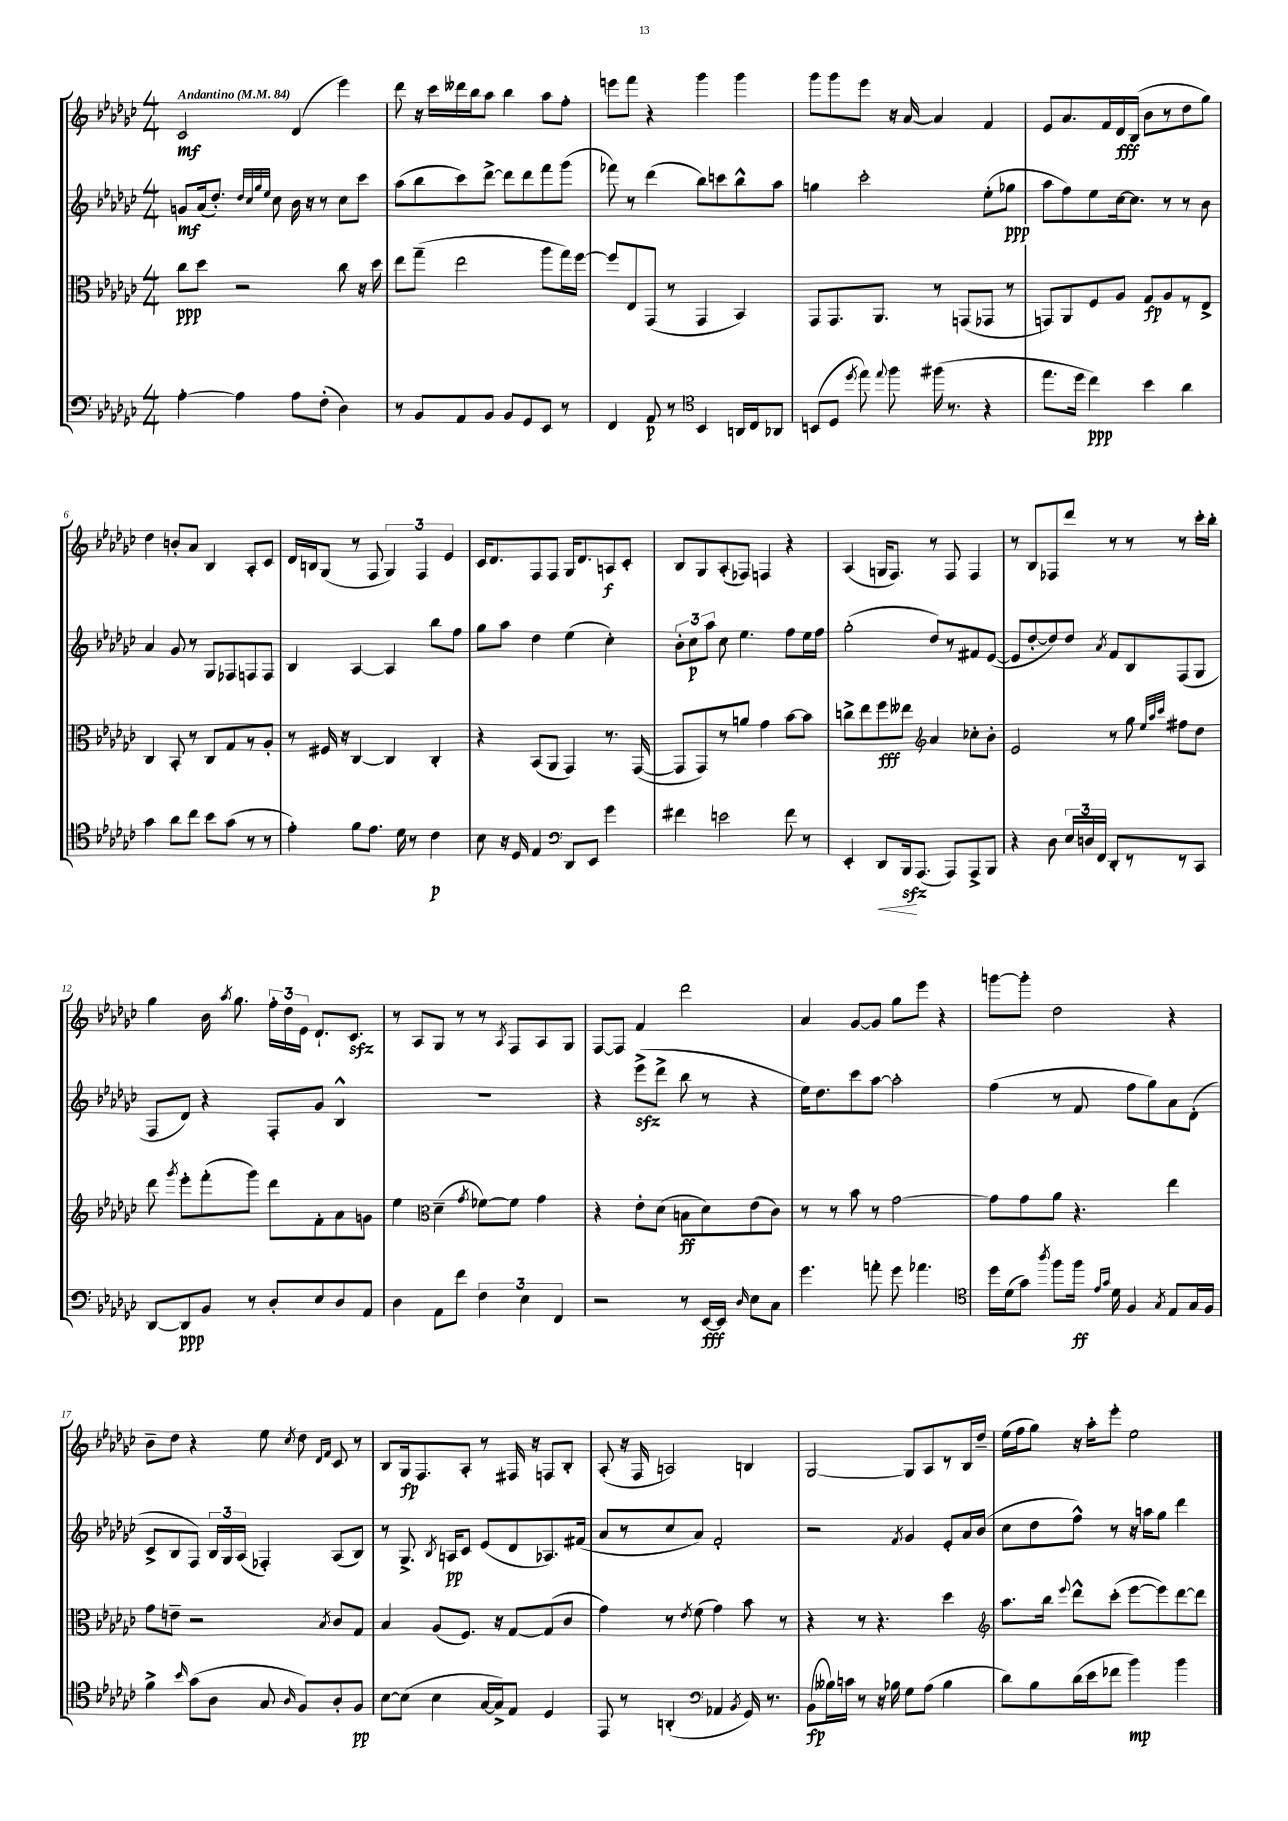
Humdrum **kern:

**kern	**dynam	**kern	**dynam	**kern	**dynam	**kern	**dynam
*part4	*part4	*part3	*part3	*part2	*part2	*part1	*part1
*staff4	*staff4	*staff3	*staff3	*staff2	*staff2	*staff1	*staff1
*clefF4	*	*clefC3	*	*clefG2	*	*clefG2	*
*k[b-e-a-d-g-c-]	*	*k[b-e-a-d-g-c-]	*	*k[b-e-a-d-g-c-]	*	*k[b-e-a-d-g-c-]	*
*M4/4	*	*M4/4	*	*M4/4	*	*M4/4	*
*MM84	*	*MM84	*	*MM84	*	*MM84	*
=1	=1	=1	=1	=1	=1	=1	=1
!	!	!	!	!	!	!LO:TX:a:B:t=Andantino	!
[4A-'\	.	8cc-\L	ppp	8gn/L	mf	2c-/	mf
.	.	8dd-\J	.	(16a-/k	.	.	.
.	.	.	.	8.dd-'/J)	.	.	.
4A-\]	.	2r	.	.	.	.	.
.	.	.	.	32qqdd-/LLL	.	.	.
.	.	.	.	32qqcc-/	.	.	.
.	.	.	.	32qqgg-/	.	.	.
.	.	.	.	32qqee-/JJJ	.	.	.
.	.	.	.	8cc-\	.	.	.
8A-\L	.	.	.	16b-\	.	(4d-/	.
.	.	.	.	16r	.	.	.
(8F'\J	.	.	.	8r	.	.	.
4D-\)	.	8cc-\	.	8cc-\L	.	4eee-\)	.
.	.	16r	.	8ccc-\J	.	.	.
.	.	16dd-\	.	.	.	.	.
=2	=2	=2	=2	=2	=2	=2	=2
8r	.	8ee-\L	.	(8aa-\L	.	8ddd-\	.
8BB-/L	.	(8gg-~\J	.	8bb-\	.	16r	.
.	.	.	.	.	.	16ccc-\LL	.
8AA-/	.	2ee-\	.	8ccc-\)	.	16ddd--X\	.
.	.	.	.	.	.	16bb-\J	.
8BB-/J	.	.	.	[8ddd-^\J	.	8aa-\J	.
8BB-/L	.	.	.	8ddd-\L]	.	4bb-\	.
8GG-/	.	.	.	8ddd-\	.	.	.
8EE-/J	.	8aa-\L	.	8fff\	.	8aa-\L	.
8r	.	16gg-\L)	.	(8ggg-\J	.	8ff'\J	.
.	.	[16ff\JJ	.	.	.	.	.
=3	=3	=3	=3	=3	=3	=3	=3
4FF/	.	8ff/L]	.	8fff-X\)	.	8eeen\L	.
.	.	8E-/	.	8r	.	8fff\J	.
8AA-/	p	(8GG-/J	.	(4ddd-\	.	4r	.
8r	.	8r	.	.	.	.	.
*clefC4	*	*	*	*	*	*	*
4BB-/	.	4GG-/	.	8bb-\L)	.	4ggg-\	.
.	.	.	.	8cccn\	.	.	.
16AAn/LL	.	4BB-/)	.	8bb-^^\	.	4ggg-\	.
16C-/J	.	.	.	.	.	.	.
8AA-X/J	.	.	.	8aa-\J	.	.	.
=4	=4	=4	=4	=4	=4	=4	=4
(8BBn/L	.	8GG-/L	.	4ggn\	.	8ggg-\L	.
8D-/J	.	8.GG-/	.	.	.	8ggg-\	.
8qdd-/	.	.	.	.	.	.	.
8ee-\)	.	.	.	2ccc-'\	.	8eee-\J	.
.	.	8.AA-/J	.	.	.	.	.
8qqee-/	.	.	.	.	.	.	.
8ff\	.	.	.	.	.	16r	.
.	.	.	.	.	.	[16a-/	.
(16ff#X\	.	8r	.	.	.	4a-/]	.
8.r	.	.	.	.	.	.	.
.	.	(8GGn/L	.	.	.	.	.
4r	.	8GG-X/J	.	(8ee-'\L	.	4f/	.
.	.	8r	.	8gg-X\J	ppp	.	.
=5	=5	=5	=5	=5	=5	=5	=5
8.ee-\L	.	8GGn/L)	.	8aa-\L	.	8e-/L	.
.	.	8AA-/	.	8ff\)	.	8.a-/	.
16dd-\Jk	.	.	.	.	.	.	.
4cc-\)	ppp	8F/	.	8ee-\	.	.	.
.	.	.	.	.	.	16f/L	.
.	.	8A-/J	.	[16cc-\k	.	16d-/	fff
.	.	.	.	8.cc-\J]	.	(16B-/JJ	.
4b-\	.	8G-/L	fp	.	.	8b-\L	.
.	.	8A-/	.	8r	.	8r	.
4a-\	.	8r	.	8r	.	8dd-\	.
.	.	8E-^/J	.	8b-\	.	8gg-\J)	.
!!LO:LB:g=z
=6	=6	=6	=6	=6	=6	=6	=6
4g-\	.	4C-/	.	4a-/	.	4dd-\	.
8a-\L	.	8BB-'/	.	8g-/	.	8bn'/L	.
8cc-\J	.	8r	.	8r	.	8a-/J	.
8b-\L	.	8C-/L	.	8G-/L	.	4B-/	.
(8g-\J	.	8G-/	.	8F-X/	.	.	.
8r	.	8r	.	8Fn/	.	8A-'/L	.
8r	.	8A-'/J	.	8F/J	.	8c-/J	.
=7	=7	=7	=7	=7	=7	=7	=7
4e-'\)	.	8r	.	4B-/	.	16d-/LL	.
.	.	.	.	.	.	16Bn/J	.
.	.	16F#X/	.	.	.	(8G-/J	.
.	.	16r	.	.	.	.	.
8f\L	.	[4C-/	.	[4A-/	.	8r	.
8.e-\J	.	.	.	.	.	8F/	.
.	.	4C-/]	.	4A-/]	.	6G-/)	.
16d-\	.	.	.	.	.	.	.
8r	.	.	.	.	.	.	.
.	.	.	.	.	.	6F/	.
4c-\	p	4C-'/	.	8bb-\L	.	.	.
.	.	.	.	.	.	6e-/	.
.	.	.	.	8ff\J	.	.	.
=8	=8	=8	=8	=8	=8	=8	=8
8B-\	.	4r	.	8gg-\L	.	16c-/KL	.
.	.	.	.	.	.	8.d-/	.
16r	.	.	.	8aa-\J	.	.	.
16D-/	.	.	.	.	.	.	.
4E-/	.	(8BB-/L	.	4dd-\	.	8F/	.
.	.	8AA-/J	.	.	.	8F/J	.
*clefF4	*	*	*	*	*	*	*
8DD-/L	.	4GG-/)	.	(4ee-\	.	16G-/KL	.
.	.	.	.	.	.	8.d-/	.
8EE-/J	.	.	.	.	.	.	.
4g-\	.	8.r	.	4cc-'\)	.	8An/	f
.	.	.	.	.	.	8c-'/J	.
.	.	([16GG-/	.	.	.	.	.
=9	=9	=9	=9	=9	=9	=9	=9
4f#X\	.	8GG-/L]	.	12b-'\L	.	8B-/L	.
.	.	.	.	12cc-\	p	.	.
.	.	8GG-/)	.	.	.	8G-/	.
.	.	.	.	12aa-\J	.	.	.
2en\	.	8r	.	8cc-\	.	(8A-'/	.
.	.	8an/J	.	4.ee-\	.	8F-X/J)	.
.	.	4g-\	.	.	.	4Fn/	.
8f#\	.	[8b-\L	.	8ff\L	.	4r	.
8r	.	8b-\J]	.	16ee-\L	.	.	.
.	.	.	.	16ff\JJ	.	.	.
=10	=10	=10	=10	=10	=10	=10	=10
4EE-'/	.	8ccn^\L	.	(2gg-'\	.	(4A-/	.
.	.	8ee-\	.	.	.	.	.
!	!LO:HP:b	!	!	!	!	!	!
8DD-/L	<	8ff\	fff	.	.	16Gn/KL	.
.	.	.	.	.	.	8.F/J)	.
16BBB-zz/k	.	8ee--X\J	.	.	.	.	.
(8.AAA-/J	[	.	.	.	.	.	.
*	*	*clefG2	*	*	*	*	*
.	.	4a-/	.	8dd-/L)	.	8r	.
8AAA-/L)	.	.	.	8r	.	8F/	.
8AAA-^/	.	8cc-X'\L	.	8f#X/	.	4F/	.
8BBB-/J	.	8b-'\J	.	([8e-/J	.	.	.
=11	=11	=11	=11	=11	=11	=11	=11
4r	.	2e-/	.	8e-/L]	.	8r	.
.	.	.	.	[8dd-'/	.	8B-/L	.
8D-\	.	.	.	8dd-/])	.	8F-X/	.
24E-/LL	.	.	.	8dd-/J	.	8ddd-/J	.
24Dn/	.	.	.	.	.	.	.
24FF/JJ	.	.	.	.	.	.	.
.	.	.	.	8qa-/	.	.	.
8DD-'/L	.	8r	.	8f/L	.	8r	.
8r	.	8gg-\	.	8B-/	.	8r	.
.	.	32qqee-/LLL	.	.	.	.	.
.	.	32qqaa-/	.	.	.	.	.
.	.	32qqccc-/JJJ	.	.	.	.	.
8r	.	8ff#X\L	.	(8F/	.	8r	.
8CC-/J	.	8dd-\J	.	8G-/J	.	16ccc-'\LL	.
.	.	.	.	.	.	16bb-'\JJ	.
!!LO:LB:g=z
=12	=12	=12	=12	=12	=12	=12	=12
[8DD-/L	.	8ddd-\	.	8F/L	.	4gg-\	.
.	.	8qggg-/	.	.	.	.	.
8DD-/]	ppp	8eee-'\L	.	8d-/J)	.	.	.
8BB-/J	.	(8fff'\	.	4r	.	16b-\	.
.	.	.	.	.	.	8qaa-/	.
.	.	.	.	.	.	8.gg-\	.
8r	.	8ggg-\J)	.	.	.	.	.
8D-'/L	.	8ddd-\L	.	8F'/L	.	24ff'\LL	.
.	.	.	.	.	.	24dd-\	.
.	.	.	.	.	.	24e-\JJ	.
8E-/	.	8f'\	.	8g-/J	.	8.d-`/L	.
8D-/	.	8a-\	.	4B-^^/	.	.	.
.	.	.	.	.	.	8.c-zz/J	.
8AA-/J	.	8gn\J	.	.	.	.	.
=13	=13	=13	=13	=13	=13	=13	=13
4D-\	.	4ee-\	.	1r	.	8r	.
.	.	.	.	.	.	8A-/L	.
*	*	*clefC3	*	*	*	*	*
8AA-\L	.	(4d-~\	.	.	.	8G-/J	.
8f\J	.	.	.	.	.	8r	.
.	.	8qg-/	.	.	.	.	.
6F\	.	[8f-X\L)	.	.	.	8r	.
.	.	.	.	.	.	8qA-/	.
.	.	8f-\J]	.	.	.	8F/L	.
6E-\	.	.	.	.	.	.	.
.	.	4g-\	.	.	.	8A-/	.
6FF/	.	.	.	.	.	.	.
.	.	.	.	.	.	8G-/J	.
=14	=14	=14	=14	=14	=14	=14	=14
2r	.	4r	.	4r	.	[8F/L	.
.	.	.	.	.	.	8F/J]	.
.	.	8e-'\L	.	(8eee-zz^\L	.	4f/	.
.	.	(8d-\J	.	8ddd-^\J	.	.	.
8r	.	8Bn\L	ff	8bb-\	.	2ddd-\	.
[16EE-/LL	fff	8d-\)	.	8r	.	.	.
16EE-/JJ]	.	.	.	.	.	.	.
16qqD-/	.	.	.	.	.	.	.
8E-\L	.	(8e-\	.	4r	.	.	.
8C-\J	.	8c-\J)	.	.	.	.	.
=15	=15	=15	=15	=15	=15	=15	=15
4.g-\	.	8r	.	16ee-\KL)	.	4a-/	.
.	.	.	.	8.dd-\	.	.	.
.	.	8r	.	.	.	.	.
.	.	8b-\	.	8ccc-\	.	[8g-/L	.
8an'\	.	8r	.	[8aa-\J	.	8g-/J]	.
8g-\	.	[2g-\	.	2aa-'\]	.	8gg-\L	.
4.a-X\	.	.	.	.	.	8eee-\J	.
.	.	.	.	.	.	4r	.
=16	=16	=16	=16	=16	=16	=16	=16
*clefC4	*	*	*	*	*	*	*
16dd-\LL	.	8g-\L]	.	(4ff\	.	[8gggn\L	.
(16d-\J	.	.	.	.	.	.	.
8g-\J)	.	8g-\	.	.	.	8ggg'\J]	.
8qaa-/	.	.	.	.	.	.	.
8ff\L	.	8a-\J	.	8r	.	2dd-\	.
16ff\Jk	ff	4.r	.	8f/	.	.	.
16qqe-/LL	.	.	.	.	.	.	.
16qqg-/JJ	.	.	.	.	.	.	.
16d-\	.	.	.	.	.	.	.
4F/	.	.	.	8ff\L	.	.	.
.	.	.	.	8gg-\)	.	.	.
8qG-/	.	.	.	.	.	.	.
8E-/L	.	4ee-\	.	8a-\	.	4r	.
16G-/L	.	.	.	(8d-'\J	.	.	.
16F/JJ	.	.	.	.	.	.	.
!!LO:LB:g=z
=17	=17	=17	=17	=17	=17	=17	=17
4f^\	.	8g-\L	.	8c-^/L	.	8b-~\L	.
.	.	8en~\J	.	8B-/	.	8dd-\J	.
16qqb-/	.	.	.	.	.	.	.
(8g-\L	.	2r	.	8F/J)	.	4r	.
8A-\J	.	.	.	24B-/LL	.	.	.
.	.	.	.	24G-/	.	.	.
.	.	.	.	(24A-/JJ	.	.	.
8G-/	.	.	.	4F-X'/)	.	8ee-\	.
16qqA-/	.	.	.	.	.	8qcc-/	.
8F/L)	.	.	.	.	.	8dd-\	.
.	.	.	.	.	.	16qqd-/LL	.
.	.	8qB-/	.	.	.	16qqf/JJ	.
8A-'/	.	8c-/L	.	(8A-/L	.	8c-/	.
8F/J	pp	8G-/J	.	8B-/J)	.	8r	.
=18	=18	=18	=18	=18	=18	=18	=18
[8B-\L	.	4B-/	.	8r	.	8B-/L	.
(8B-\J]	.	.	.	8.G-^/	.	16G-/k	fp
.	.	.	.	.	.	8.F/	.
4B-\	.	(8A-/L	.	.	.	.	.
.	.	.	.	8qB-/	.	.	.
.	.	.	.	16An/KL	pp	.	.
.	.	8.F/J)	.	8c-/J	.	8A-'/J	.
[16G-/LL	.	.	.	(8e-/L	.	8r	.
16G-^/J])	.	16r	.	.	.	.	.
8E-/J	.	[8G-/L	.	8d-/	.	16F#X/	.
.	.	.	.	.	.	16r	.
4D-/	.	(8G-/]	.	8.A-X/)	.	8Fn/L	.
.	.	8c-/J	.	.	.	8B-'/J	.
.	.	.	.	(16f#X/Jk	.	.	.
=19	=19	=19	=19	=19	=19	=19	=19
8EE-/	.	4g-\)	.	8a-/L	.	(8A-'/	.
8r	.	.	.	8r	.	16r	.
.	.	.	.	.	.	16F/	.
(4AAn'/	.	8r	.	8cc-/	.	2An/)	.
.	.	8qe-/	.	.	.	.	.
.	.	(8f\	.	8a-/J)	.	.	.
*clefF4	*	*	*	*	*	*	*
4AA-X/	.	4g-\)	.	2f'/	.	.	.
8qBB-/	.	.	.	.	.	.	.
16GG-/)	.	8b-\	.	.	.	4Bn/	.
8.r	.	.	.	.	.	.	.
.	.	8r	.	.	.	.	.
=20	=20	=20	=20	=20	=20	=20	=20
(8BB-\L	fp	4r	.	2r	.	[2G-/	.
16B--X\L)	.	.	.	.	.	.	.
16cn\JJ	.	.	.	.	.	.	.
8r	.	8r	.	.	.	.	.
16r	.	4.r	.	.	.	.	.
16B-X\	.	.	.	.	.	.	.
.	.	.	.	8qf/	.	.	.
8G-\L	.	.	.	4g-/	.	8G-/L]	.
(8A-\J	.	.	.	.	.	8A-/	.
4B-\	.	4dd-\	.	8e-'/L	.	8r	.
.	.	.	.	16a-/L	.	16B-/L	.
.	.	.	.	(16b-/JJ	.	16dd-~/JJ	.
=21	=21	=21	=21	=21	=21	=21	=21
*	*	*clefG2	*	*	*	*	*
8d-\L)	.	8.aa-\L	.	8cc-\L	.	(16ee-\LL	.
.	.	.	.	.	.	16ff\J	.
8B-\	.	.	.	8dd-\	.	8gg-\J)	.
.	.	16bb-\Jk	.	.	.	.	.
.	.	8qqeee-/	.	.	.	.	.
(16d-\L	.	8ddd-^^\L	.	8ff^^\J)	.	16r	.
16e-\J	.	.	.	.	.	16aa-'\KL	.
8f-X\J	.	(8ccc-'\J	.	8r	.	8eee-'\J	.
4b-\)	mp	[8eee-\L	.	16r	.	2ee-\	.
.	.	.	.	16aan\KL	.	.	.
.	.	8eee-\])	.	8gg-\J	.	.	.
4b-\	.	[8ddd-\	.	4ddd-\	.	.	.
.	.	8ddd-\J]	.	.	.	.	.
==	==	==	==	==	==	==	==
*-	*-	*-	*-	*-	*-	*-	*-
